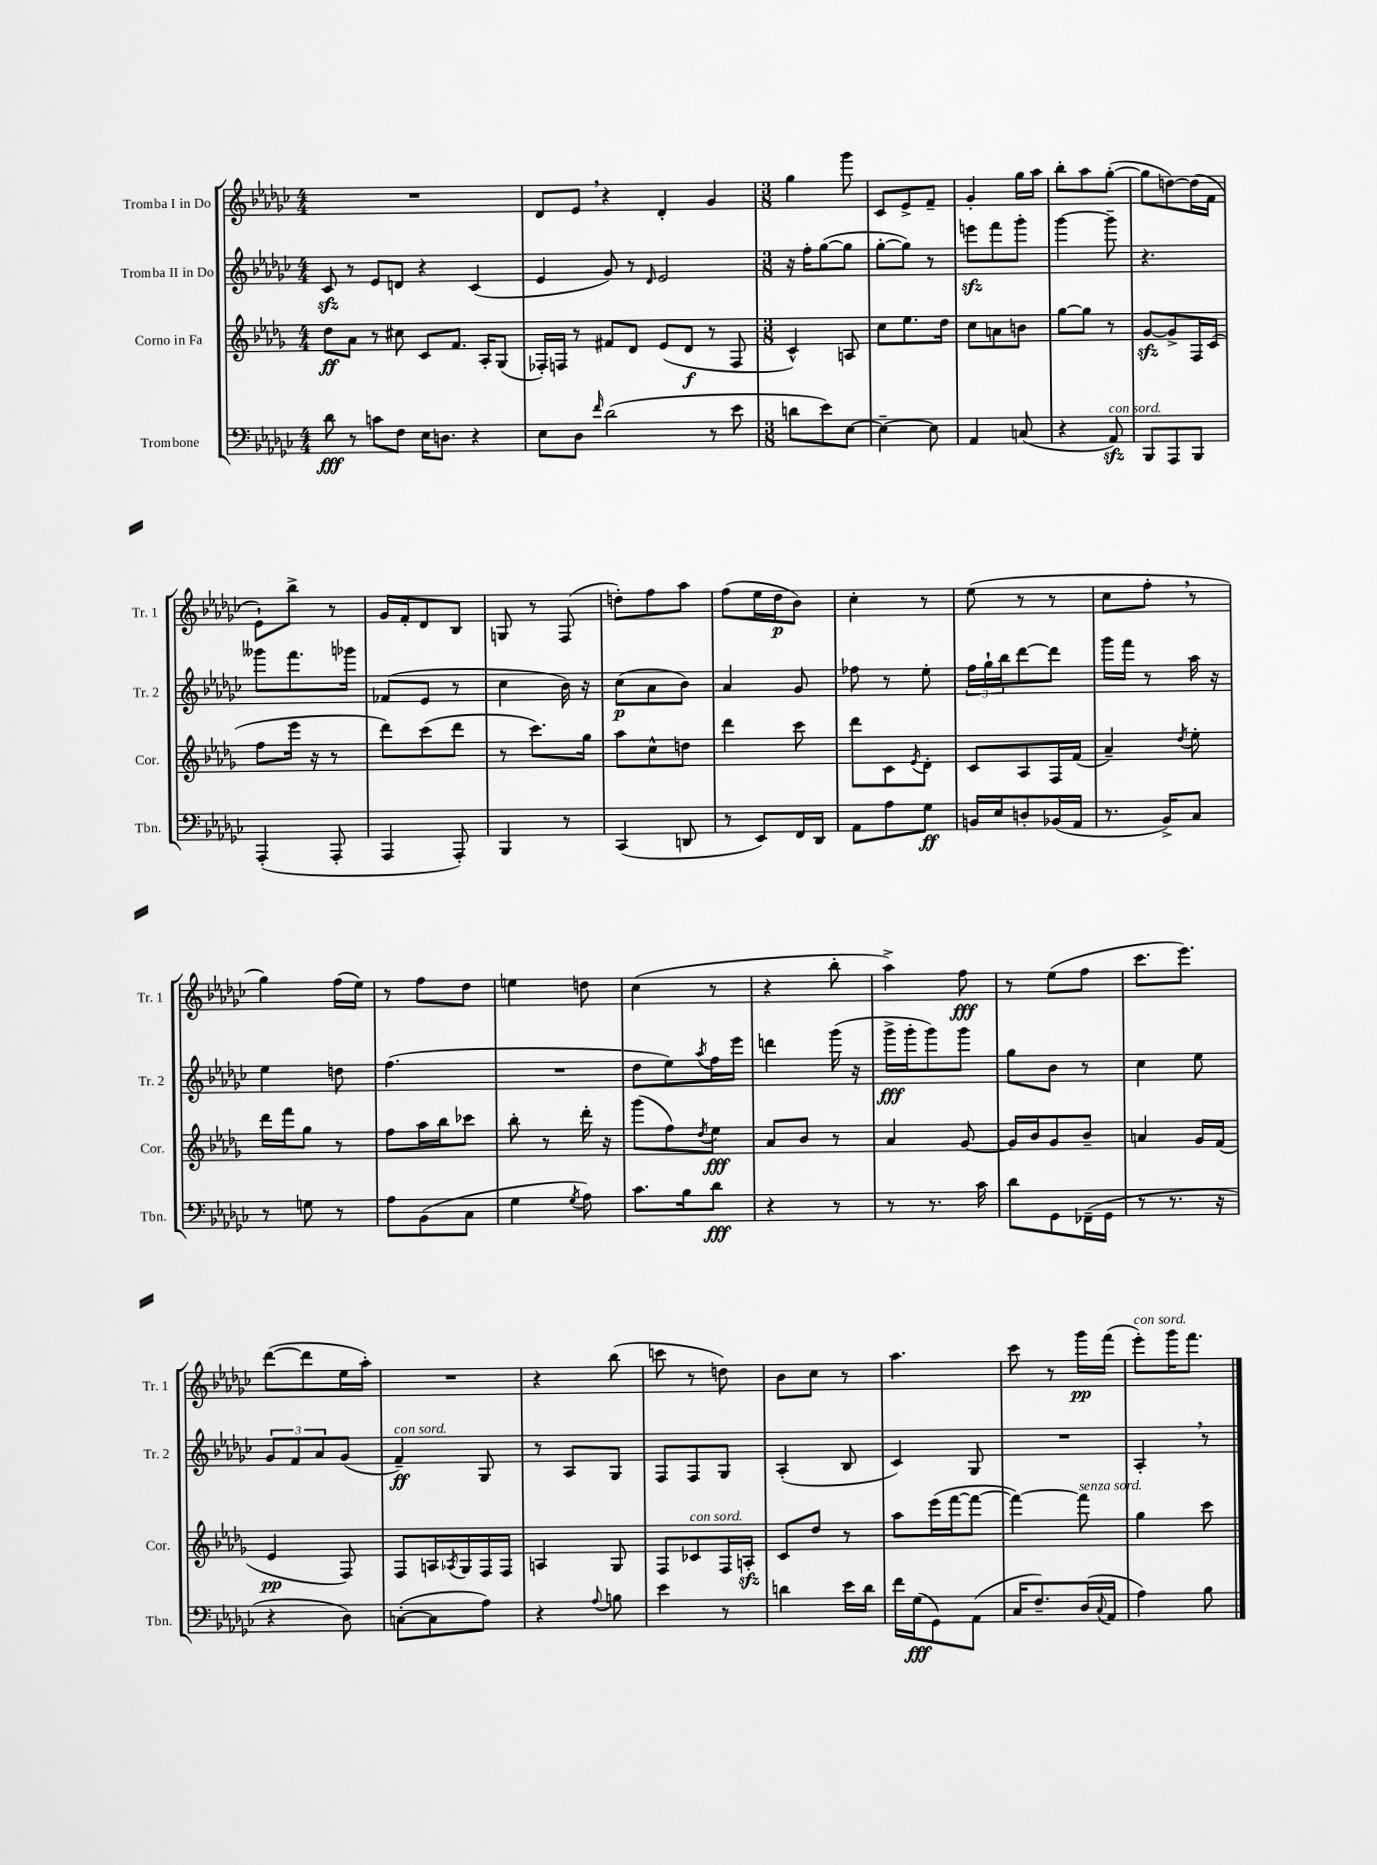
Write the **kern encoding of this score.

**kern	**dynam	**kern	**dynam	**kern	**dynam	**kern	**dynam
*part4	*part4	*part3	*part3	*part2	*part2	*part1	*part1
*staff4	*staff4	*staff3	*staff3	*staff2	*staff2	*staff1	*staff1
*I"Trombone	*	*I"Corno in Fa	*	*I"Tromba II in Do	*	*I"Tromba I in Do	*
*I'Tbn.	*	*I'Cor.	*	*I'Tr. 2	*	*I'Tr. 1	*
*clefF4	*	*clefG2	*	*clefG2	*	*clefG2	*
*k[b-e-a-d-g-c-]	*	*k[b-e-a-d-g-]	*	*k[b-e-a-d-g-c-]	*	*k[b-e-a-d-g-c-]	*
*M4/4	*	*M4/4	*	*M4/4	*	*M4/4	*
=1	=1	=1	=1	=1	=1	=1	=1
8d-\	fff	8dd-\L	ff	8c-zz/	.	1r	.
8r	.	8a-\J	.	8r	.	.	.
8cn\L	.	8r	.	8e-/L	.	.	.
8F\J	.	8cc#X\	.	8dn/J	.	.	.
16E-\KL	.	8c/L	.	4r	.	.	.
8.Dn\J	.	.	.	.	.	.	.
.	.	8.f/J	.	.	.	.	.
4r	.	.	.	(4c-/	.	.	.
.	.	16A-'/KL	.	.	.	.	.
.	.	(8G-/J	.	.	.	.	.
=2	=2	=2	=2	=2	=2	=2	=2
8E-\L	.	16F-X'/LL)	.	4e-/	.	8d-/L	.
.	.	16Fn/JJ	.	.	.	.	.
8D-\J	.	8r	.	.	.	8e-,/J	.
16qqf/	.	.	.	.	.	.	.
(2d-\	.	8f#X/L	.	8g-/)	.	4r	.
.	.	8d-/J	.	8r	.	.	.
.	.	.	.	16qqd-/	.	.	.
.	.	(8e-/L	.	2e-/	.	4d-'/	.
.	.	8d-/J	f	.	.	.	.
8r	.	8r	.	.	.	4g-/	.
8e-\	.	8F/	.	.	.	.	.
=3	=3	=3	=3	=3	=3	=3	=3
*M3/8	*	*M3/8	*	*M3/8	*	*M3/8	*
8dn\L	.	4c^^/)	.	16r	.	4gg-\	.
.	.	.	.	16ff'\KL	.	.	.
8e-\)	.	.	.	([8gg-\	.	.	.
[8E-\J	.	8An/	.	8gg-\J]	.	8ggg-\	.
=4	=4	=4	=4	=4	=4	=4	=4
4E-~\_	.	8cc\L	.	[8gg-'\L	.	8c-/L	.
.	.	8.ee-\	.	8gg-\J])	.	8e-^/	.
8E-\]	.	.	.	8r	.	8f~/J	.
.	.	16dd-\Jk	.	.	.	.	.
=5	=5	=5	=5	=5	=5	=5	=5
4AA-/	.	8cc\L	.	8eeenzz\L	.	4g-'/	.
.	.	8an\	.	8fff\	.	.	.
(8Cn/	.	8bn\J	.	8ggg-'\J	.	16gg-\LL	.
.	.	.	.	.	.	16aa-\JJ	.
=6	=6	=6	=6	=6	=6	=6	=6
4r	.	[8gg-\L	.	[4ggg-\	.	8bb-'\L	.
.	.	8gg-\J]	.	.	.	8aa-\	.
!LO:TX:a:i:t=con sord.	!	!	!	!	!	!	!
8AA-zz/)	.	8r	.	8ggg-~\]	.	([8gg-'\J	.
=7	=7	=7	=7	=7	=7	=7	=7
8BBB-/L	.	[8g-zz/L	.	4.r	.	8gg-\L]	.
8AAA-/	.	8g-^/]	.	.	.	[8ddn\)	.
8BBB-/J	.	16F/L	.	.	.	(16dd\L]	.
.	.	(16c/JJ	.	.	.	16f\JJ	.
!!LO:LB:g=z
=8	=8	=8	=8	=8	=8	=8	=8
(4AAA-'/	.	8ff\L	.	8ggg--X\L	.	8e-`\L)	.
.	.	16eee-\Jk	.	8.fff\	.	8bb-^\J	.
.	.	16r	.	.	.	.	.
8AAA-'/	.	8r	.	.	.	8r	.
.	.	.	.	16ggg-X\Jk	.	.	.
=9	=9	=9	=9	=9	=9	=9	=9
4AAA-/	.	8ddd-\L)	.	(8f-X/L	.	16g-/LL	.
.	.	.	.	.	.	16f'/J	.
.	.	(8ccc\	.	8e-/J	.	8d-/	.
8AAA-'/)	.	8ddd-\J	.	8r	.	8B-/J	.
=10	=10	=10	=10	=10	=10	=10	=10
4BBB-/	.	8r	.	4cc-\	.	8Gn/	.
.	.	8.ccc\L)	.	.	.	8r	.
8r	.	.	.	16b-\)	.	(8F/	.
.	.	16gg-\Jk	.	16r	.	.	.
=11	=11	=11	=11	=11	=11	=11	=11
(4CC-/	.	8aa-\L	.	(8cc-\L	p	8ddn'\L)	.
.	.	8cc^^\	.	8a-\	.	8ff\	.
8DDn/	.	8ddn\J	.	8b-\J)	.	8aa-\J	.
=12	=12	=12	=12	=12	=12	=12	=12
8r	.	4ddd-\	.	4a-/	.	(8ff\L	.
8EE-/L)	.	.	.	.	.	16ee-\L	.
.	.	.	.	.	.	16dd-\J	p
16FF/L	.	8ccc\	.	8g-/	.	8b-\J)	.
16DD-/JJ	.	.	.	.	.	.	.
=13	=13	=13	=13	=13	=13	=13	=13
8AA-\L	.	8ddd-\L	.	8ff-X\	.	4cc-'\	.
8A-\	.	8c\	.	8r	.	.	.
.	.	8qe-/	.	.	.	.	.
8G-\J	ff	8d-'\J	.	8ee-'\	.	8r	.
=14	=14	=14	=14	=14	=14	=14	=14
16BBn/LL	.	8c/L	.	24ff\LL	.	(8ee-\	.
.	.	.	.	24gg-`\	.	.	.
16E-/J	.	.	.	.	.	.	.
.	.	.	.	24bb-\J	.	.	.
8Dn'/	.	8A-/	.	[8ddd-\	.	8r	.
(16BB-X/L	.	16F/L	.	8ddd-\J]	.	8r	.
16AA-/JJ	.	(16f/JJ	.	.	.	.	.
=15	=15	=15	=15	=15	=15	=15	=15
8.r	.	4a-~/)	.	16ggg-\LL	.	8cc-\L	.
.	.	.	.	16fff\JJ	.	.	.
.	.	.	.	8r	.	8ff',\J	.
16BB-^/KL)	.	.	.	.	.	.	.
.	.	8qdd-/	.	.	.	.	.
8C-/J	.	8ee-'\	.	16aa-\	.	8r	.
.	.	.	.	16r	.	.	.
!!LO:LB:g=z
=16	=16	=16	=16	=16	=16	=16	=16
8r	.	16ddd-\LL	.	4ee-\	.	4gg-\)	.
.	.	16fff\J	.	.	.	.	.
8Gn\	.	8gg-\J	.	.	.	.	.
8r	.	8r	.	8ddn\	.	(16ff\LL	.
.	.	.	.	.	.	16ee-\JJ)	.
=17	=17	=17	=17	=17	=17	=17	=17
8A-\L	.	8ff\L	.	(4.ff\	.	8r	.
(8BB-\	.	16aa-\L	.	.	.	8ff\L	.
.	.	16bb-\J	.	.	.	.	.
8C-\J	.	8ccc-X\J	.	.	.	8dd-\J	.
=18	=18	=18	=18	=18	=18	=18	=18
4G-\	.	8bb-'\	.	4.r	.	4een\	.
.	.	8r	.	.	.	.	.
8qG-/	.	.	.	.	.	.	.
8A-\)	.	16ddd-'\	.	.	.	8ddn\	.
.	.	16r	.	.	.	.	.
=19	=19	=19	=19	=19	=19	=19	=19
8.c-\L	.	(8ggg-\L	.	8dd-\L	.	(4cc-\	.
.	.	8ff\)	.	8ee-\)	.	.	.
16B-\k	.	.	.	.	.	.	.
.	.	8qdd-/	.	8qaa-/	.	.	.
8d-\J	fff	8ee-\J	fff	16ff\L	.	8r	.
.	.	.	.	16eee-\JJ	.	.	.
=20	=20	=20	=20	=20	=20	=20	=20
4r	.	8a-/L	.	4dddn\	.	4r	.
.	.	8b-/J	.	.	.	.	.
8r	.	8r	.	(16ggg-\	.	8bb-'\	.
.	.	.	.	16r	.	.	.
=21	=21	=21	=21	=21	=21	=21	=21
8r	.	4a-/	.	16ggg-^\LL	fff	4aa-^\)	.
.	.	.	.	16ggg-'\J	.	.	.
8.r	.	.	.	8ggg-\)	.	.	.
.	.	[8g-/	.	8ggg-\J	.	8ff\	fff
16c-\	.	.	.	.	.	.	.
=22	=22	=22	=22	=22	=22	=22	=22
8d-\L	.	16g-/LL]	.	8gg-\L	.	8r	.
.	.	16b-/J	.	.	.	.	.
8GG-\	.	8g-/	.	8b-\J	.	(8ee-\L	.
(16FF-X~\L	.	8b-~/J	.	8r	.	8ff\J	.
16GG-\JJ	.	.	.	.	.	.	.
=23	=23	=23	=23	=23	=23	=23	=23
8r	.	4an/	.	4cc-\	.	8.ccc-\L	.
8.r	.	.	.	.	.	.	.
.	.	.	.	.	.	8.eee-\J)	.
.	.	16g-/LL	.	8ee-\	.	.	.
16r	.	(16f/JJ	.	.	.	.	.
!!LO:LB:g=z
=24	=24	=24	=24	=24	=24	=24	=24
4r	.	4e-/	pp	12g-/L	.	([8ddd-\L	.
.	.	.	.	12f/	.	.	.
.	.	.	.	.	.	8ddd-\]	.
.	.	.	.	12a-/	.	.	.
8D-\)	.	8F/)	.	(8g-/J	.	16ee-\L	.
.	.	.	.	.	.	16aa-'\JJ)	.
=25	=25	=25	=25	=25	=25	=25	=25
!	!	!	!	!LO:TX:a:i:t=con sord.	!	!	!
([8Cn'\L	.	8F/L	.	4f~/)	ff	4.r	.
8C\]	.	16An/L	.	.	.	.	.
.	.	8qA-X/	.	.	.	.	.
.	.	16G-/	.	.	.	.	.
8A-\J)	.	16F/	.	8G-/	.	.	.
.	.	16F/JJ	.	.	.	.	.
=26	=26	=26	=26	=26	=26	=26	=26
4r	.	4An/	.	8r	.	4r	.
.	.	.	.	8A-/L	.	.	.
8qqA-/	.	.	.	.	.	.	.
8Bn\	.	8G-/	.	8G-/J	.	(8bb-\	.
=27	=27	=27	=27	=27	=27	=27	=27
4e-\	.	8F/L	.	8F/L	.	8cccn\	.
!	!	!LO:TX:a:i:t=con sord.	!	!	!	!	!
.	.	8c-X/	.	8F/	.	8r	.
8r	.	16F/L	.	8G-/J	.	8ddn\)	.
.	.	16Anzz'/JJ	.	.	.	.	.
=28	=28	=28	=28	=28	=28	=28	=28
4dn\	.	8c/L	.	(4A-'/	.	8b-\L	.
.	.	8dd-/J	.	.	.	8cc-\J	.
16e-\LL	.	8r	.	8B-/	.	8r	.
16d\JJ	.	.	.	.	.	.	.
=29	=29	=29	=29	=29	=29	=29	=29
16f\LL	.	8aa-\L	.	4c-/)	.	4.aa-\	.
(16G-\J	fff	.	.	.	.	.	.
8GG-\)	.	(16eee-\L	.	.	.	.	.
.	.	[16fff\J	.	.	.	.	.
(8AA-\J	.	8fff\J_	.	8G-/	.	.	.
=30	=30	=30	=30	=30	=30	=30	=30
16C-/KL	.	4fff\_)	.	4.r	.	8ccc-\	.
8.F~/)	.	.	.	.	.	.	.
.	.	.	.	.	.	8r	.
!	!	!LO:TX:a:i:t=senza sord.	!	!	!	!	!
(16D-/L	.	8fff\]	.	.	.	16ggg-\LL	pp
8qqC-/	.	.	.	.	.	.	.
16AA-/JJ	.	.	.	.	.	(16fff\JJ	.
=31	=31	=31	=31	=31	=31	=31	=31
!	!	!	!	!	!	!LO:TX:a:i:t=con sord.	!
4A-\)	.	4gg-\	.	4A-',/	.	8eee-'\L)	.
.	.	.	.	.	.	16ggg-\K	.
.	.	.	.	.	.	8.fff\J	.
8B-\	.	8ccc\	.	8r	.	.	.
==	==	==	==	==	==	==	==
*-	*-	*-	*-	*-	*-	*-	*-
